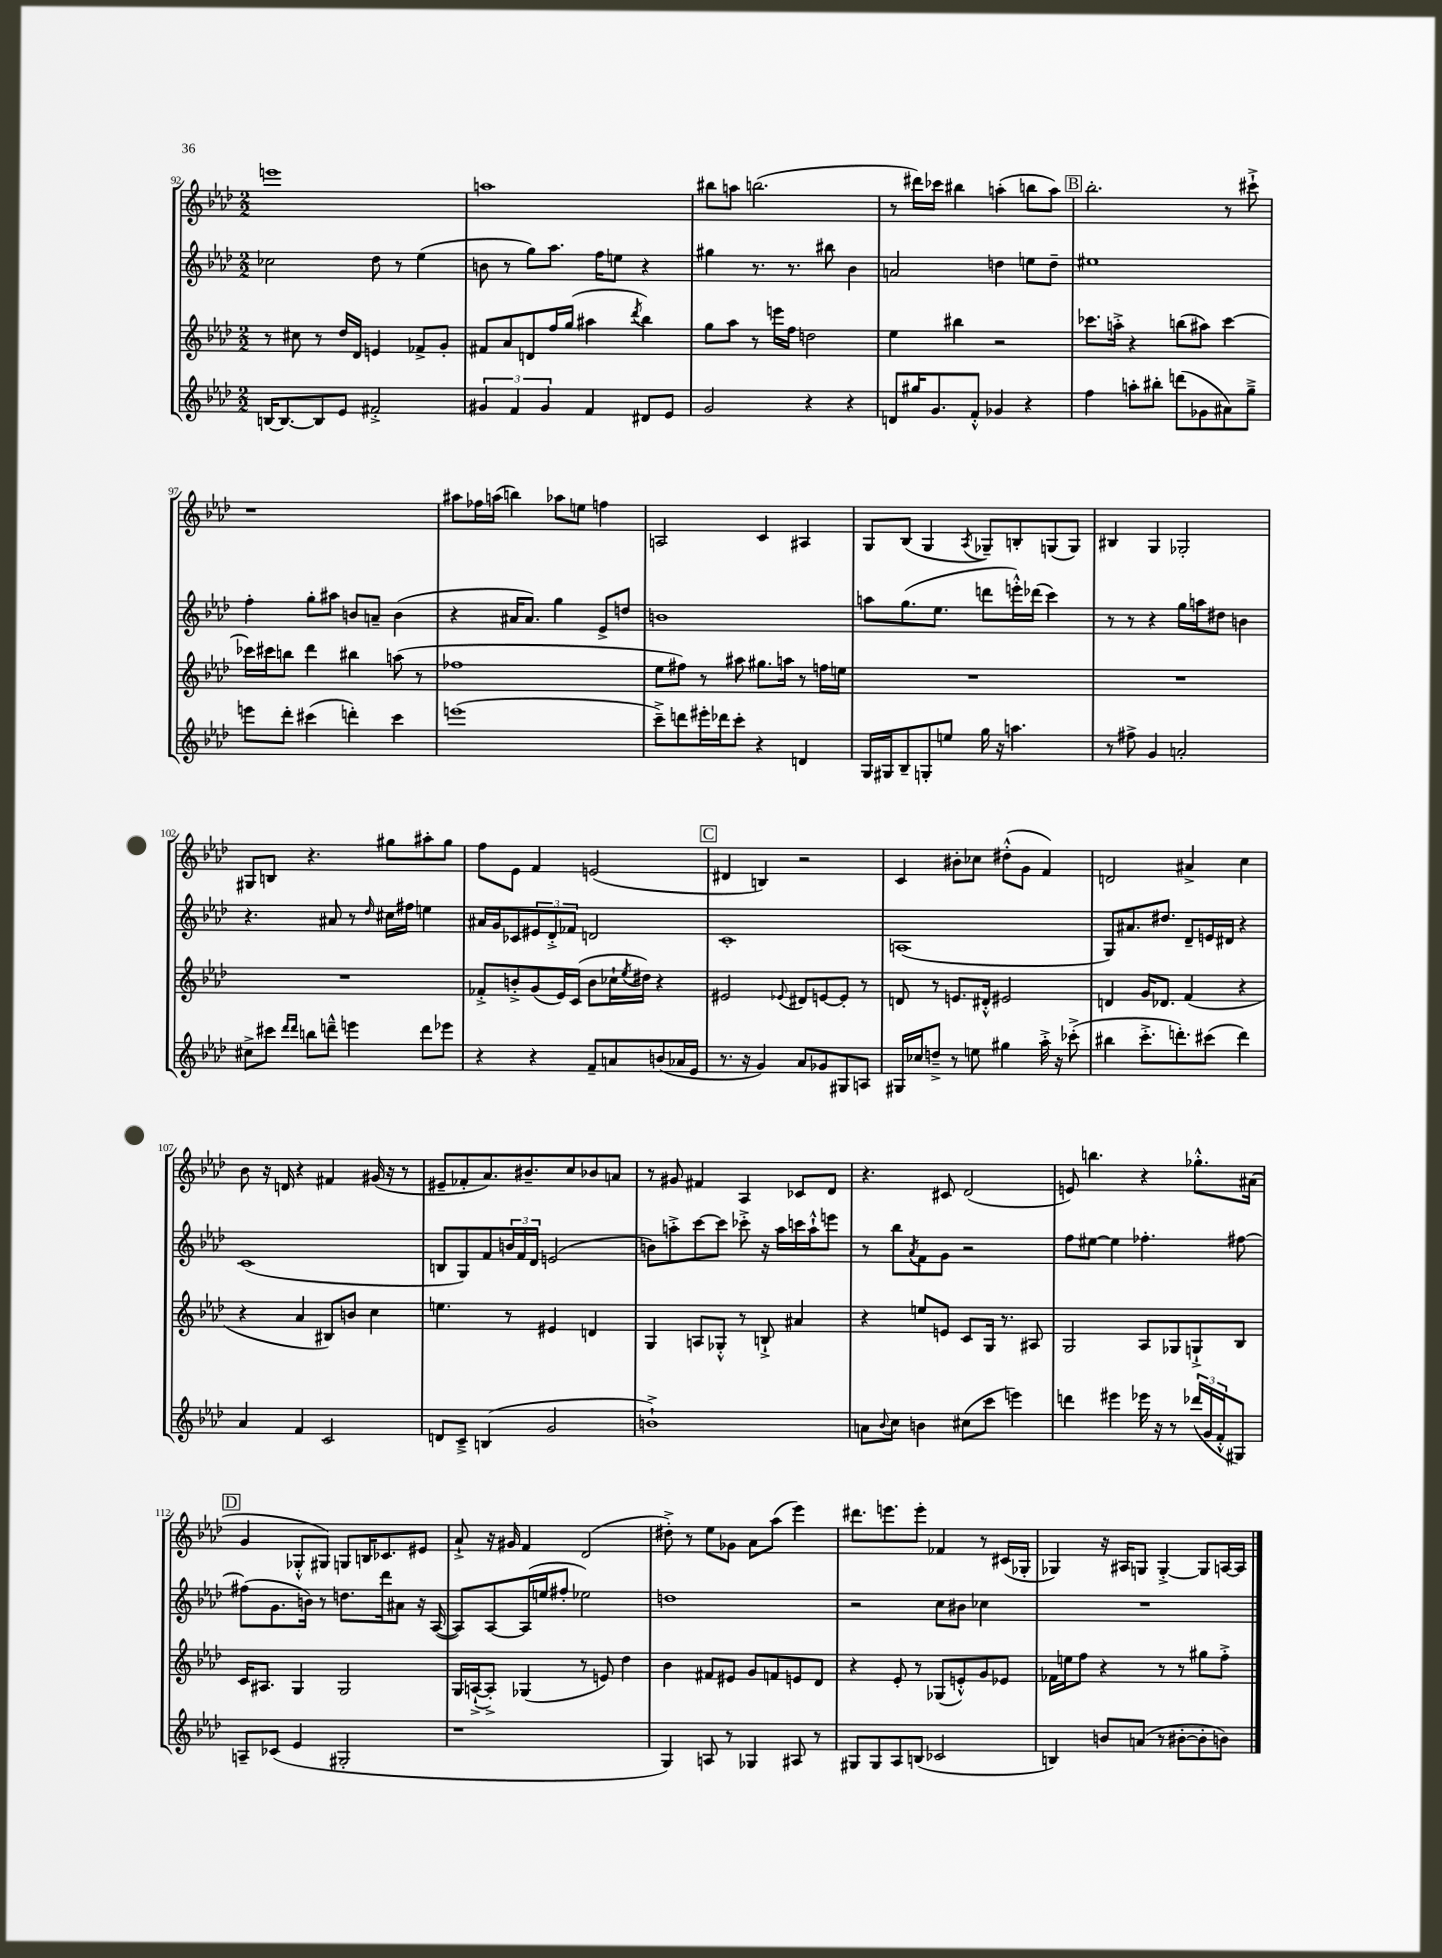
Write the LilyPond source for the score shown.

<<
\new StaffGroup <<
\new Staff = "s0" {
    \clef treble \key aes \major \numericTimeSignature \time 2/2
    e'''1 |
    a''1 |
    bis''8 a''8 b''2.( |
    r8 dis'''16) ces'''16 bis''4 a''4-.( b''8 a''8) |
    \mark \markup { \box "B" } bes''2.-. r8 cis'''8-!-> |
    r1 |
    ais''8 fes''16 a''16( b''4) aes''8 e''8 f''4 |
    a2 c'4 ais4 |
    g8 bes8( g4 \acciaccatura { aes8 } ges8--) b8-. g8( g8) |
    bis4 g4 ges2-. |
    gis8 b8 r4. gis''8 ais''8-. gis''8 |
    f''8 ees'8 f'4 e'2( |
    \mark \markup { \box "C" } dis'4 b4) r2 |
    c'4 bis'8-. ces''8 dis''8-.-^( g'8 f'4) |
    d'2 ais'4-> c''4 |
    bes'8 r16 d'16 r4 fis'4 gis'16( r16 r8 |
    eis'8-- fes'8-. aes'8.) bis'8.-- c''8 bes'8 a'8 |
    r8 gis'8 fis'4 aes4 ces'8 des'8 |
    r4. cis'8 des'2( |
    e'8) b''4. r4 ges''8.-.-^ ais'16( |
    \mark \markup { \box "D" } g'4 ges8-.-^ gis8) g8 b16 ces'8. eis'8 |
    aes'8-!-> r16 gis'16 f'4 des'2( |
    dis''8-.->) r8 ees''8 ges'8 aes'8 aes''8( ees'''4) |
    dis'''8. e'''8. e'''8-. fes'4 r8 cis'16( ges16-. |
    ges4) r16 ais16 g8 g4~-.-> g8 a16~ a16 \bar "|." |
}
\new Staff = "s1" {
    \clef treble \key aes \major \numericTimeSignature \time 2/2
    ces''2 des''8 r8 ees''4( |
    b'8 r8 g''8) aes''8. f''16 e''8 r4 |
    gis''4 r8. r8. bis''8 bes'4 |
    a'2 d''4 e''8 d''8-- |
    \mark \markup { \box "B" } eis''1 |
    f''4-. g''8-. ais''8 b'8 a'8-- b'4( |
    r4 ais'16 ais'8.) g''4 ees'8-> d''8 |
    b'1 |
    a''8 g''8.( ees''8. d'''8 e'''16-.-^) des'''16( c'''4) |
    r8 r8 r4 g''16 a''16 dis''8 b'4 |
    r4. ais'8 r8 \grace { des''16 } cis''16 fis''16 e''4 |
    ais'16 g'16 ces'8 \tuplet 3/2 { eis'8 des'8-.-> fes'8 } d'2 |
    \mark \markup { \box "C" } c'1-. |
    a1( |
    g8) ais'8. dis''8. des'8-- e'16 dis'16 r4 |
    c'1( |
    b8 g8) f'8 \tuplet 3/2 { b'16 f'16 des'16 } e'2( |
    b'8) a''8-.-> c'''8~ c'''8 ces'''8-.-> r16 a''16 c'''16 a''16-!-^ e'''8 |
    r8 bes''8 \acciaccatura { aes'8 } f'8 g'8 r2 |
    f''8 eis''8~ eis''4 fes''4.-. fis''8~ |
    \mark \markup { \box "D" } fis''8( g'8. b'16) r8 d''8. des'''16 ais'8 r16 aes16~( |
    aes8) aes8~ aes16( e''16 fis''8-. ees''2) |
    d''1 |
    r2 c''8 bis'8 ces''4 |
    R1 \bar "|." |
}
\new Staff = "s2" {
    \clef treble \key aes \major \numericTimeSignature \time 2/2
    r8 cis''8 r8 des''16 des'16 e'4 fes'8-> g'8-. |
    fis'8 aes'8 d'8 f''16 g''16( ais''4 \acciaccatura { des'''8 } bes''4) |
    g''8 aes''8 r8 e'''16 f''16 d''2 |
    ees''4 bis''4 r2 |
    \mark \markup { \box "B" } ces'''8. a''16-.-> r4 b''8( ais''8) ces'''4~ |
    ces'''16 cis'''16 b''8 des'''4 bis''4 a''8( r8 |
    fes''1 |
    ees''8 fis''8) r8 ais''8 gis''8. a''16 r8 f''16 e''16 |
    R1 |
    R1 |
    R1 |
    fes'8-.-> b'8-.-> g'8( ees'16) c'16( b'8 ces''16-! \acciaccatura { ees''8 } dis''16) r4 |
    \mark \markup { \box "C" } eis'2 \appoggiatura { ees'8 } dis'8 e'8~ e'8-. r8 |
    d'8 r8 e'8. dis'16-.-^ eis'2 |
    d'4 g'16 des'8. f'4( r4 |
    r4 aes'4 bis8) b'8 c''4 |
    e''4. r8 eis'4 d'4 |
    g4 a8 ges8-.-^ r8 b8-!-> ais'4 |
    r4 e''8 e'8 c'8 g16 r8. ais8 |
    g2 aes8 ges8 g8-!-> bes8 |
    \mark \markup { \box "D" } c'16 ais8. g4 g2 |
    g16 a16~-!->( a8-.->) ges4( r8 e'8) des''4 |
    bes'4 fis'8 eis'8 g'8 f'8 e'8 des'8 |
    r4 ees'8-. r8 ges8( e'8-.-^) g'8 ees'8 |
    fes'16 e''16 f''8 r4 r8 r8 gis''8 f''8-.-> \bar "|." |
}
\new Staff = "s3" {
    \clef treble \key aes \major \numericTimeSignature \time 2/2
    b16~ b8.~ b8 ees'8 fis'2-.-> |
    \tuplet 3/2 { gis'4 f'4 gis'4 } f'4 dis'8 ees'8 |
    g'2 r4 r4 |
    d'8 gis''16 g'8. f'8-.-^ ges'4 r4 |
    \mark \markup { \box "B" } f''4 a''8-. bis''8-. d'''8( ges'8 ais'8) g''8---> |
    e'''8 des'''8-. cis'''4( d'''4-.) cis'''4 |
    e'''1( |
    c'''8--->) d'''8 eis'''16-. des'''16 c'''8-. r4 d'4 |
    g16 gis16 bes8-- g8-. e''8 g''16 r16 a''4. |
    r8 fis''8-> g'4 a'2-. |
    cis''8-> cis'''8 \grace { des'''16 des'''16 } b''8 d'''8---^ e'''4 d'''8 ees'''8 |
    r4 r4 f'8-- a'8 b'8( aes'16 ees'16 |
    \mark \markup { \box "C" } r8. r16 g'4) aes'8 ges'8 gis8 a8 |
    gis16 ces''16 d''8---> r8 e''8 gis''4 aes''16-.-> r16 ces'''8-.->( |
    bis''4 c'''8.-.-> d'''8.-.) cis'''8( d'''4) |
    aes'4 f'4 c'2 |
    d'8 c'8---> b4( g'2 |
    b'1-!->) |
    a'8 \appoggiatura { bes'8 } c''8 b'4 cis''8( c'''8 e'''4) |
    d'''4 eis'''4 ees'''16 r16 r8 \tuplet 3/2 { des'''16( g'16 f'16-.-^ } gis8) |
    \mark \markup { \box "D" } a8-- ces'8( ees'4 gis2-. |
    r1 |
    g4) a8 r8 ges4 ais8 r8 |
    gis8 gis8 aes8 b8( ces'2 |
    b4) b'8 a'8( r8 bis'8~-. bis'8-. b'8) \bar "|." |
}
>>
>>
\layout { \context { \Score currentBarNumber = #92 } }
